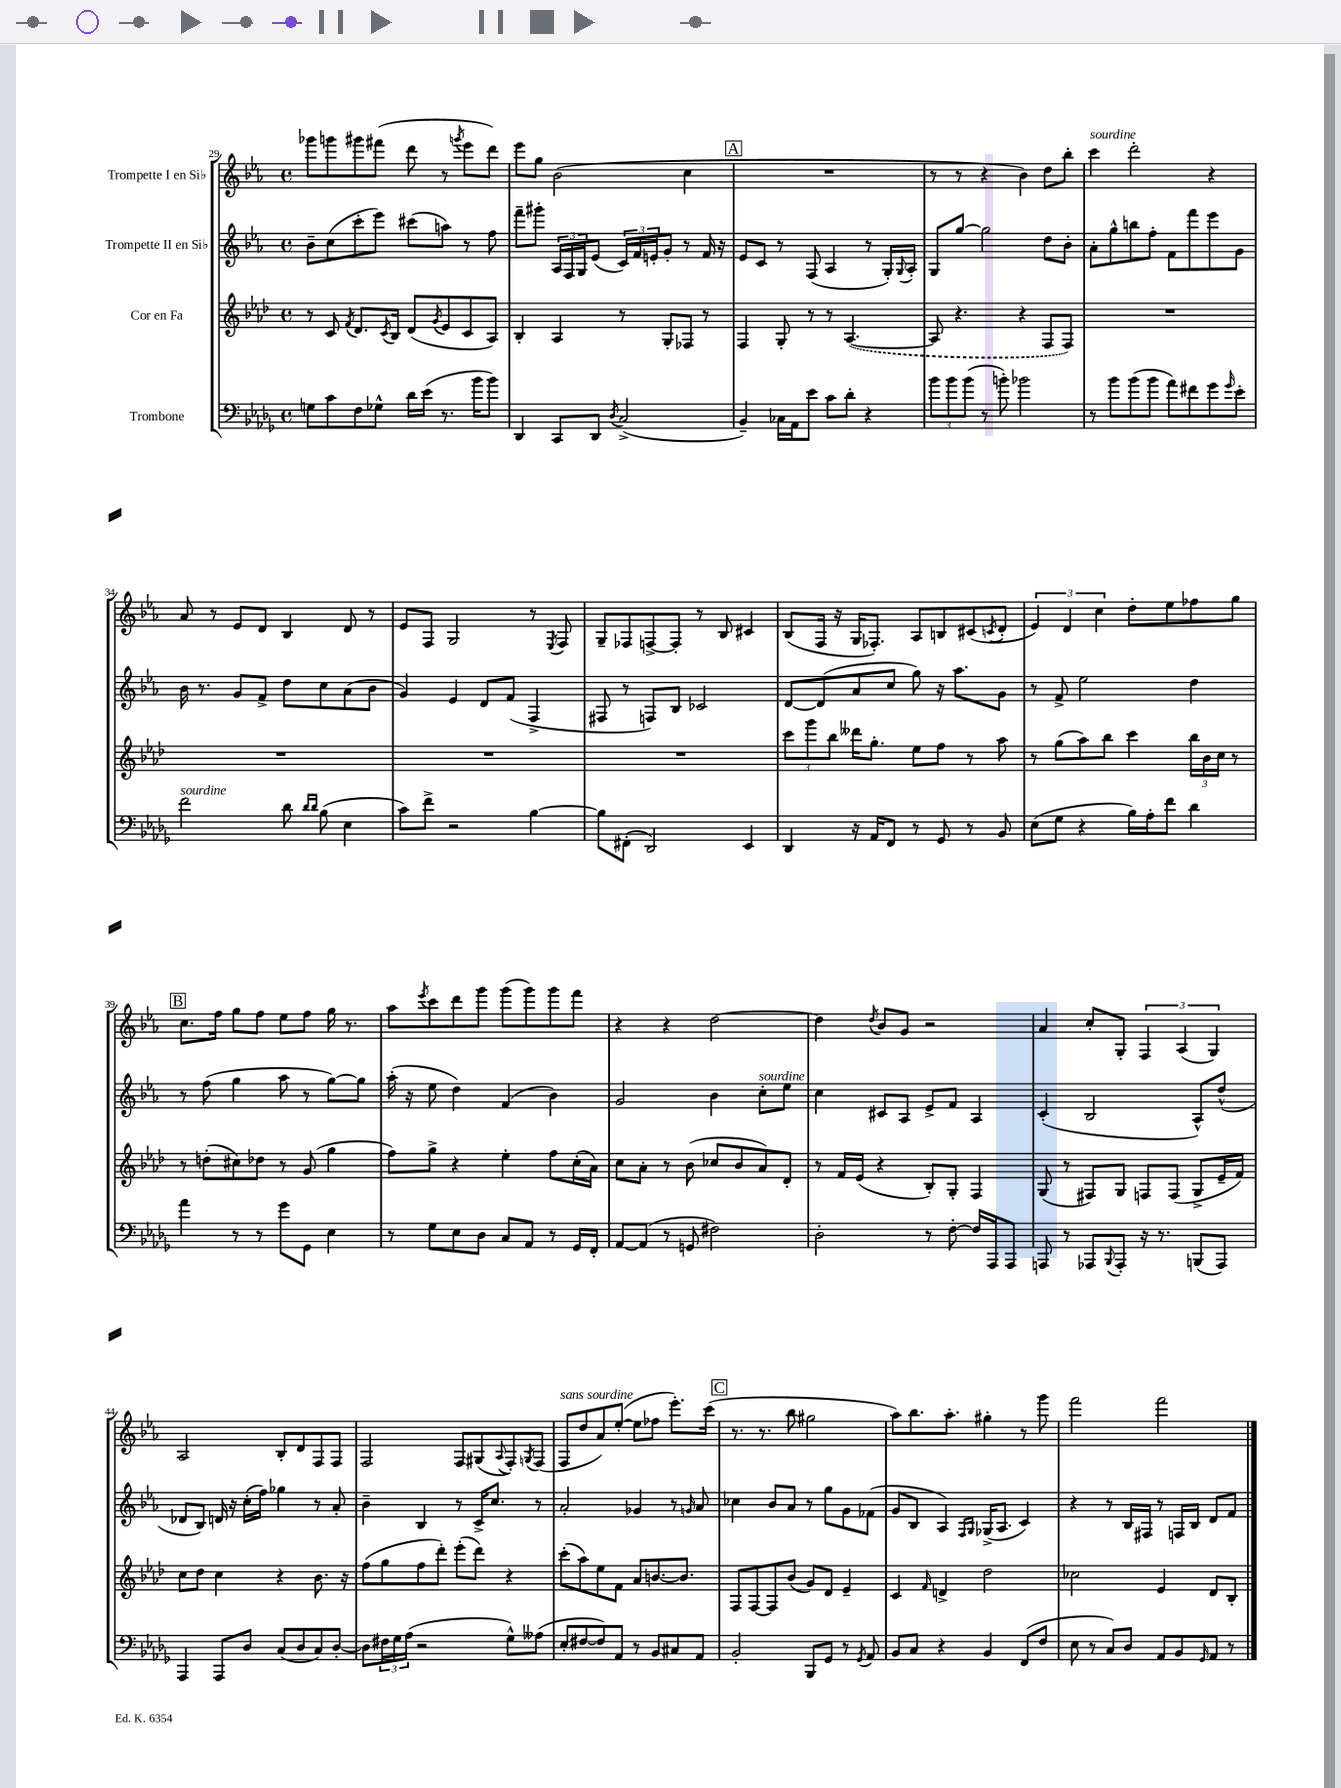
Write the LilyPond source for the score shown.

<<
\new StaffGroup <<
\new Staff = "s0" \with { instrumentName = "Trompette I en Sib" } {
    \clef treble \key ees \major \defaultTimeSignature \time 4/4
    ges'''8 g'''8 gis'''8 fis'''8( d'''8 r8 \acciaccatura { g'''8 } ees'''8 d'''8) |
    ees'''8 g''8 bes'2( c''4 |
    \mark \markup { \box "A" } R1 |
    r8 r8 r4 bes'4) d''8 bes''8-. |
    c'''4^\markup { \italic "sourdine" } d'''2-. r4 |
    aes'8 r8 ees'8 d'8 bes4 d'8 r8 |
    ees'8 f8 g2 r8 \acciaccatura { ees8 } f8 |
    g8-- fes8 f8~-> f8-. r8 bes8 cis'4 |
    bes8( f16 r16 g16 fes8.-.) aes8 b8 cis'8( \acciaccatura { c'8 } d'8-. |
    \tuplet 3/2 { ees'4) d'4 c''4 } d''8-. ees''8 fes''8 g''8 |
    \mark \markup { \box "B" } c''8. f''16 g''8 f''8 ees''8 f''8 g''16 r8. |
    aes''8 \acciaccatura { ees'''8 } c'''8 d'''8 g'''8 g'''8( g'''8) g'''8 f'''8 |
    r4 r4 d''2~ |
    d''4 \acciaccatura { d''8 } bes'8 g'8 r2 |
    aes'4 c''8-. g8-. \tuplet 3/2 { f4 aes4( g4) } |
    aes2 bes8-. d'8 f8 f8 |
    f2 f8 gis8( \appoggiatura { aes8 } f8-.) \acciaccatura { g8 } f8( |
    f8^\markup { \italic "sans sourdine" } d''8 aes'8) ees''8~-.( ees''8 fes''8 ees'''8.-.) c'''16( |
    \mark \markup { \box "C" } r8. r8. bes''8 gis''2 |
    aes''8) bes''8. aes''8.-. gis''4-. r8 g'''8 |
    f'''2 f'''2 \bar "|." |
}
\new Staff = "s1" \with { instrumentName = "Trompette II en Sib" } {
    \clef treble \key ees \major \defaultTimeSignature \time 4/4
    bes'8-- c''8( c'''8-. ees'''8) cis'''8( a''8) r8 f''8 |
    f'''8-- gis'''8-. \tuplet 3/2 { aes16 f16 g16 } ees'8( \tuplet 3/2 { c'16) f'16 e'16-. } g'8-. r8 f'16 r16 |
    \mark \markup { \box "A" } ees'8 c'8 r8 f8( aes4 r8 g16-.) \appoggiatura { g8 } aes16-. |
    g8 g''8~ g''2 d''8 bes'8-. |
    aes'8-. g''8-^ b''8 f''8-. f'8 f'''8 ees'''8 g'8 |
    bes'16 r8. g'8 f'8-> d''8 c''8 aes'8( bes'8 |
    g'4) ees'4 d'8 f'8( f4-> |
    fis8 r8 f8) bes8 ces'2 |
    d'8~ d'8( aes'8 c''8 g''8) r16 aes''8. g'8 |
    r8 f'8-> ees''2 d''4 |
    \mark \markup { \box "B" } r8 f''8( g''4 aes''8 r8 g''8~) g''8 |
    aes''16-.( r16 ees''8 d''4) f'4( bes'4) |
    g'2 bes'4 c''8-.^\markup { \italic "sourdine" } ees''8 |
    c''4 cis'8 aes8 ees'8-> f'8 aes4 |
    c'4-.( bes2 aes8-^) d''8-^( |
    des'8 bes8) d'16 r16 c''16-.( f''16) ges''4 r8 aes'8-. |
    bes'4-- bes4 r8 c'16-> c''8. r8 |
    aes'2-. ges'4 r8 \grace { g'16 } aes'8 |
    \mark \markup { \box "C" } ces''4 bes'8 aes'8 r8 g''8 g'8 fes'8( |
    g'8 bes8 aes4) \grace { f16 g16 } ges16->( aes8. c'4) |
    r4 r8 bes16 fis16 r8 f16 bes16 d'8 f'8 \bar "|." |
}
\new Staff = "s2" \with { instrumentName = "Cor en Fa" } {
    \clef treble \key aes \major \defaultTimeSignature \time 4/4
    r8 c'8 \acciaccatura { f'8 } des'8. \acciaccatura { c'8 } bes16 des'8( \acciaccatura { g'8 } ees'8 c'8 aes8) |
    bes4-. aes4 r8 g8-. fes8 r8 |
    \mark \markup { \box "A" } f4 g8-. r8 r8 \once \slurDashed aes4.~( |
    aes8 r4. r4 f8 f8) |
    R1 |
    R1 |
    R1 |
    R1 |
    \tuplet 3/2 { c'''8 g'''8 bes''8 } deses'''16 g''8.-. ees''8 f''8 r8 aes''8 |
    r8 g''8( aes''8) bes''8 c'''4 \tuplet 3/2 { bes''16 bes'16 c''16 } r8 |
    \mark \markup { \box "B" } r8 d''8-.( cis''8) des''8 r8 g'8( g''4 |
    f''8) g''8-> r4 ees''4-. f''8 c''16-.( aes'16) |
    c''8 aes'8-. r8 bes'8( ces''8 bes'8 aes'8) des'8-. |
    r8 f'16 ees'16( r4 bes8-.) g8-. f4 |
    g8( r8 fis8) g8 f8 f8( g8-> ees'16-- f'16) |
    c''8 des''8 c''4 r4 bes'8. r16 |
    f''8( g''8 f''8 des'''8-.) ees'''8-.( des'''8) r4 |
    c'''8-.( aes''8) ees''8 f'8 aes'8 b'8.~ b'8. |
    \mark \markup { \box "C" } f8 f8~ f8 bes'8( g'8) des'8 ees'4-- |
    c'4 \grace { f'16 } d'4-> des''2 |
    ces''2 ees'4 des'8 bes8-. \bar "|." |
}
\new Staff = "s3" \with { instrumentName = "Trombone" } {
    \clef bass \key des \major \defaultTimeSignature \time 4/4
    g8 c'8 f8 ges8-^ des'16 ees'16( r8. bes'16 bes'8) |
    des,4 c,8 des,8 \acciaccatura { des8 } c2->( |
    \mark \markup { \box "A" } bes,4--) ces16 aes,16 ees'8 c'8 des'8-. r4 |
    \tuplet 3/2 { bes'8 bes'8 bes'8( } r8 b'8-.) bes'2 |
    r8 bes'8 bes'8( bes'8 aes'8) fis'8 ges'8 \grace { ges'16 } ees'8-. |
    f'2^\markup { \italic "sourdine" } des'8 \grace { des'16 des'16 } bes8( ees4 |
    c'8) f'8-> r2 bes4~ |
    bes8 fis,8-.( des,2) ees,4 |
    des,4 r16 aes,16 f,8 r8 ges,8 r8 bes,8 |
    ees8( ges8 r4 bes16) aes16-. f'8 des'4 |
    \mark \markup { \box "B" } aes'4 r8 r8 ges'8 ges,8 ees4 |
    r8 ges8 ees8 des8 c8 aes,8 r8 ges,16 f,16-. |
    aes,8~ aes,8( r8 g,8 fis2) |
    des2-. r8 f8~-. f16 aes,,16 aes,,8 |
    a,,8 r8 aes,,8 \appoggiatura { bes,,8 } aes,,8-. r16 r8. b,,8( aes,,8) |
    aes,,4 aes,,8 des8 c8( des8 c8) des8~-. |
    des8 \tuplet 3/2 { fis16 ges16 aes16( } r2 ges8-^) aeses8( |
    ees8-. fis8~ fis8) aes,8 r8 bes,8 cis8 aes,8 |
    \mark \markup { \box "C" } bes,2-. bes,,8 ges,8 r8 \acciaccatura { ges,8 } aes,8 |
    bes,8 c8 r4 bes,4 f,8( f8 |
    ees8 r8 c8) des8 aes,8 bes,8 \grace { ges,16 } aes,8 r8 \bar "|." |
}
>>
>>
\layout { \context { \Score currentBarNumber = #29 } }
